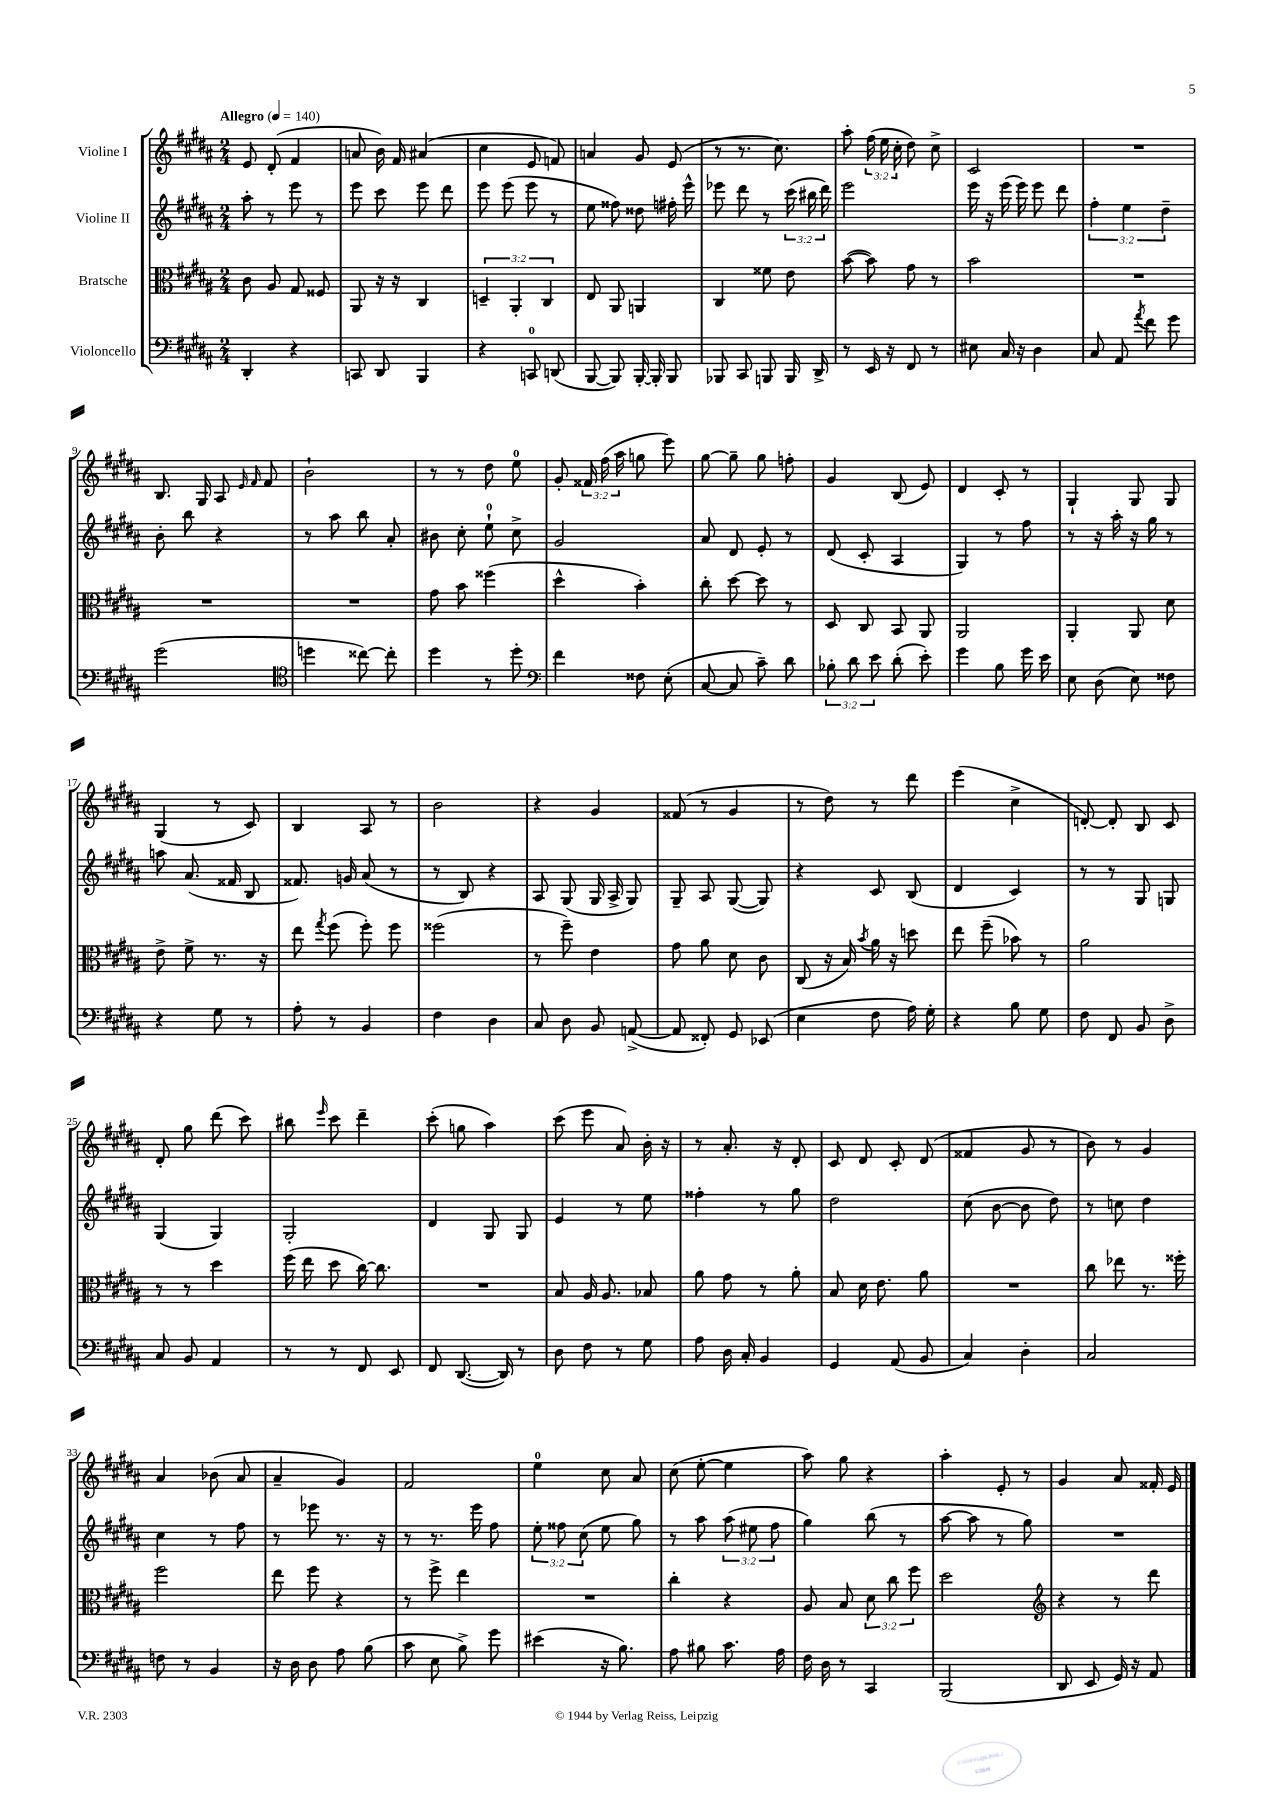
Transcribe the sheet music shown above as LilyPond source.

<<
\new StaffGroup <<
\new Staff = "s0" \with { instrumentName = "Violine I" } {
    \clef treble \key b \major \numericTimeSignature \time 2/4 \override Staff.TupletNumber.text = #tuplet-number::calc-fraction-text \tempo "Allegro" 4 = 140
    \autoBeamOff e'8 dis'8-.( fis'4 |
    a'8 b'16) fis'16 ais'4( |
    cis''4 e'8 f'8) |
    a'4 gis'8 e'8( |
    r8 r8. cis''8.) |
    ais''8-. \tuplet 3/2 { fis''16( e''16 cis''16-. } dis''8) cis''8-> |
    cis'2 |
    R2 |
    b8. gis16 ais8 \grace { e'16 fis'16 } fis'8 |
    b'2-! |
    r8 r8 dis''8 e''8-0 |
    gis'8-. \tuplet 3/2 { fisis'16 fis''16( ais''16 } g''8 e'''8) |
    gis''8~ gis''8-- gis''8 f''8-. |
    gis'4 b8( e'8) |
    dis'4 cis'8-. r8 |
    gis4-! gis8 gis8 |
    gis4( r8 cis'8) |
    b4 ais8 r8 |
    b'2 |
    r4 gis'4 |
    fisis'8( r8 gis'4 |
    r8 dis''8) r8 dis'''8 |
    e'''4( cis''4-> |
    d'8~-.) d'8-. b8 cis'8 |
    dis'8-. gis''8 dis'''8( cis'''8) |
    bis''8 \grace { e'''16 } cis'''8 dis'''4-- |
    cis'''8-.( g''8 ais''4) |
    cis'''8( e'''8 ais'8) b'16-. r16 |
    r8 ais'8.-. r16 dis'8-. |
    cis'8 dis'8 cis'8-. dis'8( |
    fisis'4 gis'8 r8 |
    b'8) r8 gis'4 |
    ais'4 bes'8( ais'8 |
    ais'4-- gis'4) |
    fis'2 |
    e''4-0 cis''8 ais'8 |
    cis''8( e''8~-. e''4 |
    ais''8) gis''8 r4 |
    ais''4-. e'8-. r8 |
    gis'4 ais'8 fisis'16-. e'16 \bar "|." |
}
\new Staff = "s1" \with { instrumentName = "Violine II" } {
    \clef treble \key b \major \numericTimeSignature \time 2/4 \override Staff.TupletNumber.text = #tuplet-number::calc-fraction-text
    \autoBeamOff ais''8-. r8 e'''8 r8 |
    e'''8 cis'''8 e'''8 dis'''8 |
    e'''8 e'''8( e'''8 r8 |
    e''8 fisis''8) disis''8 fis''16-. e'''16-^ |
    ees'''8 dis'''8 r8 \tuplet 3/2 { cis'''16( bis''16 dis'''16) } |
    e'''2 |
    e'''16 r16 e'''16( e'''16) e'''8 dis'''8 |
    \tuplet 3/2 { fis''4-. e''4 dis''4-- } |
    b'8-. b''8 r4 |
    r8 ais''8 b''8 ais'8-. |
    bis'8 cis''8-. e''8-0-! cis''8-> |
    gis'2 |
    ais'8 dis'8 e'8-. r8 |
    dis'8( cis'8-. ais4 |
    gis4) r8 fis''8 |
    r8 r16 ais''16-. r16 gis''16 r8 |
    a''8 ais'8.( fisis'16 b8 |
    fisis'8.) g'16 ais'8( r8 |
    r8 b8) r4 |
    ais8 gis8( gis16 ais16-> gis8) |
    gis8-- ais8 gis8~( gis8) |
    r4 cis'8 b8( |
    dis'4 cis'4) |
    r8 r8 gis8 g8 |
    gis4( gis4) |
    gis2-. |
    dis'4 gis8 gis8 |
    e'4 r8 e''8 |
    fisis''4-. r8 gis''8 |
    dis''2 |
    cis''8( b'8~ b'8 dis''8) |
    r8 c''8 dis''4 |
    cis''4 r8 fis''8 |
    r8 ees'''8 r8. r16 |
    r8 r8. e'''16 fis''8 |
    \tuplet 3/2 { e''8-. fisis''8 cis''8( } e''8 gis''8) |
    r8 ais''8 \tuplet 3/2 { ais''8( eis''8 fis''8 } |
    gis''4) b''8( r8 |
    ais''8~ ais''8 r8 gis''8) |
    R2 \bar "|." |
}
\new Staff = "s2" \with { instrumentName = "Bratsche" } {
    \clef alto \key b \major \numericTimeSignature \time 2/4 \override Staff.TupletNumber.text = #tuplet-number::calc-fraction-text
    \autoBeamOff cis'8 ais8 gis8 fisis8 |
    ais,8 r16 r16 cis4 |
    \tuplet 3/2 { d4-- ais,4-. cis4 } |
    e8 ais,8 a,4 |
    cis4 fisis'8 e'8 |
    b'8~( b'8) gis'8 r8 |
    b'2 |
    R2 |
    R2 |
    R2 |
    gis'8 b'8 fisis''4( |
    dis''4-^ b'4-.) |
    cis''8-. dis''8~ dis''8 r8 |
    dis8 cis8 b,8 ais,8 |
    ais,2 |
    ais,4-. ais,8 dis'8 |
    e'8-> fis'8-> r8. r16 |
    e''8 \acciaccatura { gis''8 } fis''8( fis''8-.) fis''8 |
    fisis''2( |
    r8 fis''8--) e'4 |
    gis'8 ais'8 dis'8 cis'8 |
    cis8( r16 b16) \acciaccatura { b'8 } ais'16 r16 d''8 |
    e''8 fis''8--( bes'8) r8 |
    ais'2 |
    r8 r8 dis''4 |
    fis''16( e''16 dis''8 cis''16~) cis''8. |
    R2 |
    b8 ais16 ais8. bes8 |
    ais'8 gis'8 r8 ais'8-. |
    b8 dis'16 e'8. ais'8 |
    R2 |
    cis''8 ees''8 r8. fisis''16-. |
    fis''2 |
    e''8 fis''8 r4 |
    r8 fis''8-> e''4 |
    R2 |
    cis''4-. r4 |
    ais8 b8 \tuplet 3/2 { dis'8 cis''8 fis''8 } |
    dis''2 |
    \clef treble r4 r8 dis'''8 \bar "|." |
}
\new Staff = "s3" \with { instrumentName = "Violoncello" } {
    \clef bass \key b \major \numericTimeSignature \time 2/4 \override Staff.TupletNumber.text = #tuplet-number::calc-fraction-text
    \autoBeamOff dis,4-. r4 |
    c,8 dis,8 b,,4 |
    r4 c,8-0 d,8( |
    b,,8~ b,,8) b,,16~-. b,,16-. b,,8 |
    bes,,8 cis,8 b,,8 b,,16 dis,16-> |
    r8 e,16 r16 fis,8 r8 |
    eis8 cis16 r16 dis4 |
    cis8 ais,8 \acciaccatura { ais'8 } fis'8 gis'8 |
    gis'2( |
    \clef tenor d''4 cisis''8~) cisis''8-. |
    dis''4 r8 dis''8-. |
    \clef bass fis'4 fisis8 e8-.( |
    cis8~ cis8 cis'8--) dis'8 |
    \tuplet 3/2 { bes8-. dis'8 e'8 } dis'8-.( e'8-.) |
    gis'4 b8 gis'16 e'16 |
    e8 dis8( e8) fisis8 |
    r4 gis8 r8 |
    ais8-. r8 b,4 |
    fis4 dis4 |
    cis8 dis8 b,8 a,8~->( |
    a,8 fisis,8-.) gis,8 ees,8( |
    e4 fis8 ais16) gis16-. |
    r4 b8 gis8 |
    fis8 fis,8 b,8 dis8-> |
    cis8 b,8 ais,4 |
    r8 r8 fis,8 e,8 |
    fis,8 dis,8.~( dis,16) r8 |
    dis8 fis8 r8 gis8 |
    ais8 dis16 cis16-. b,4 |
    gis,4 ais,8( b,8 |
    cis4) dis4-. |
    cis2 |
    f8 r8 b,4 |
    r16 dis16 dis8 ais8 b8( |
    cis'8 e8 b8->) gis'8 |
    eis'4( r16 b8.) |
    ais8 bis8 cis'8. ais16 |
    fis16 dis16 r8 cis,4 |
    b,,2( |
    dis,8 e,8 gis,16) r16 ais,8 \bar "|." |
}
>>
>>
